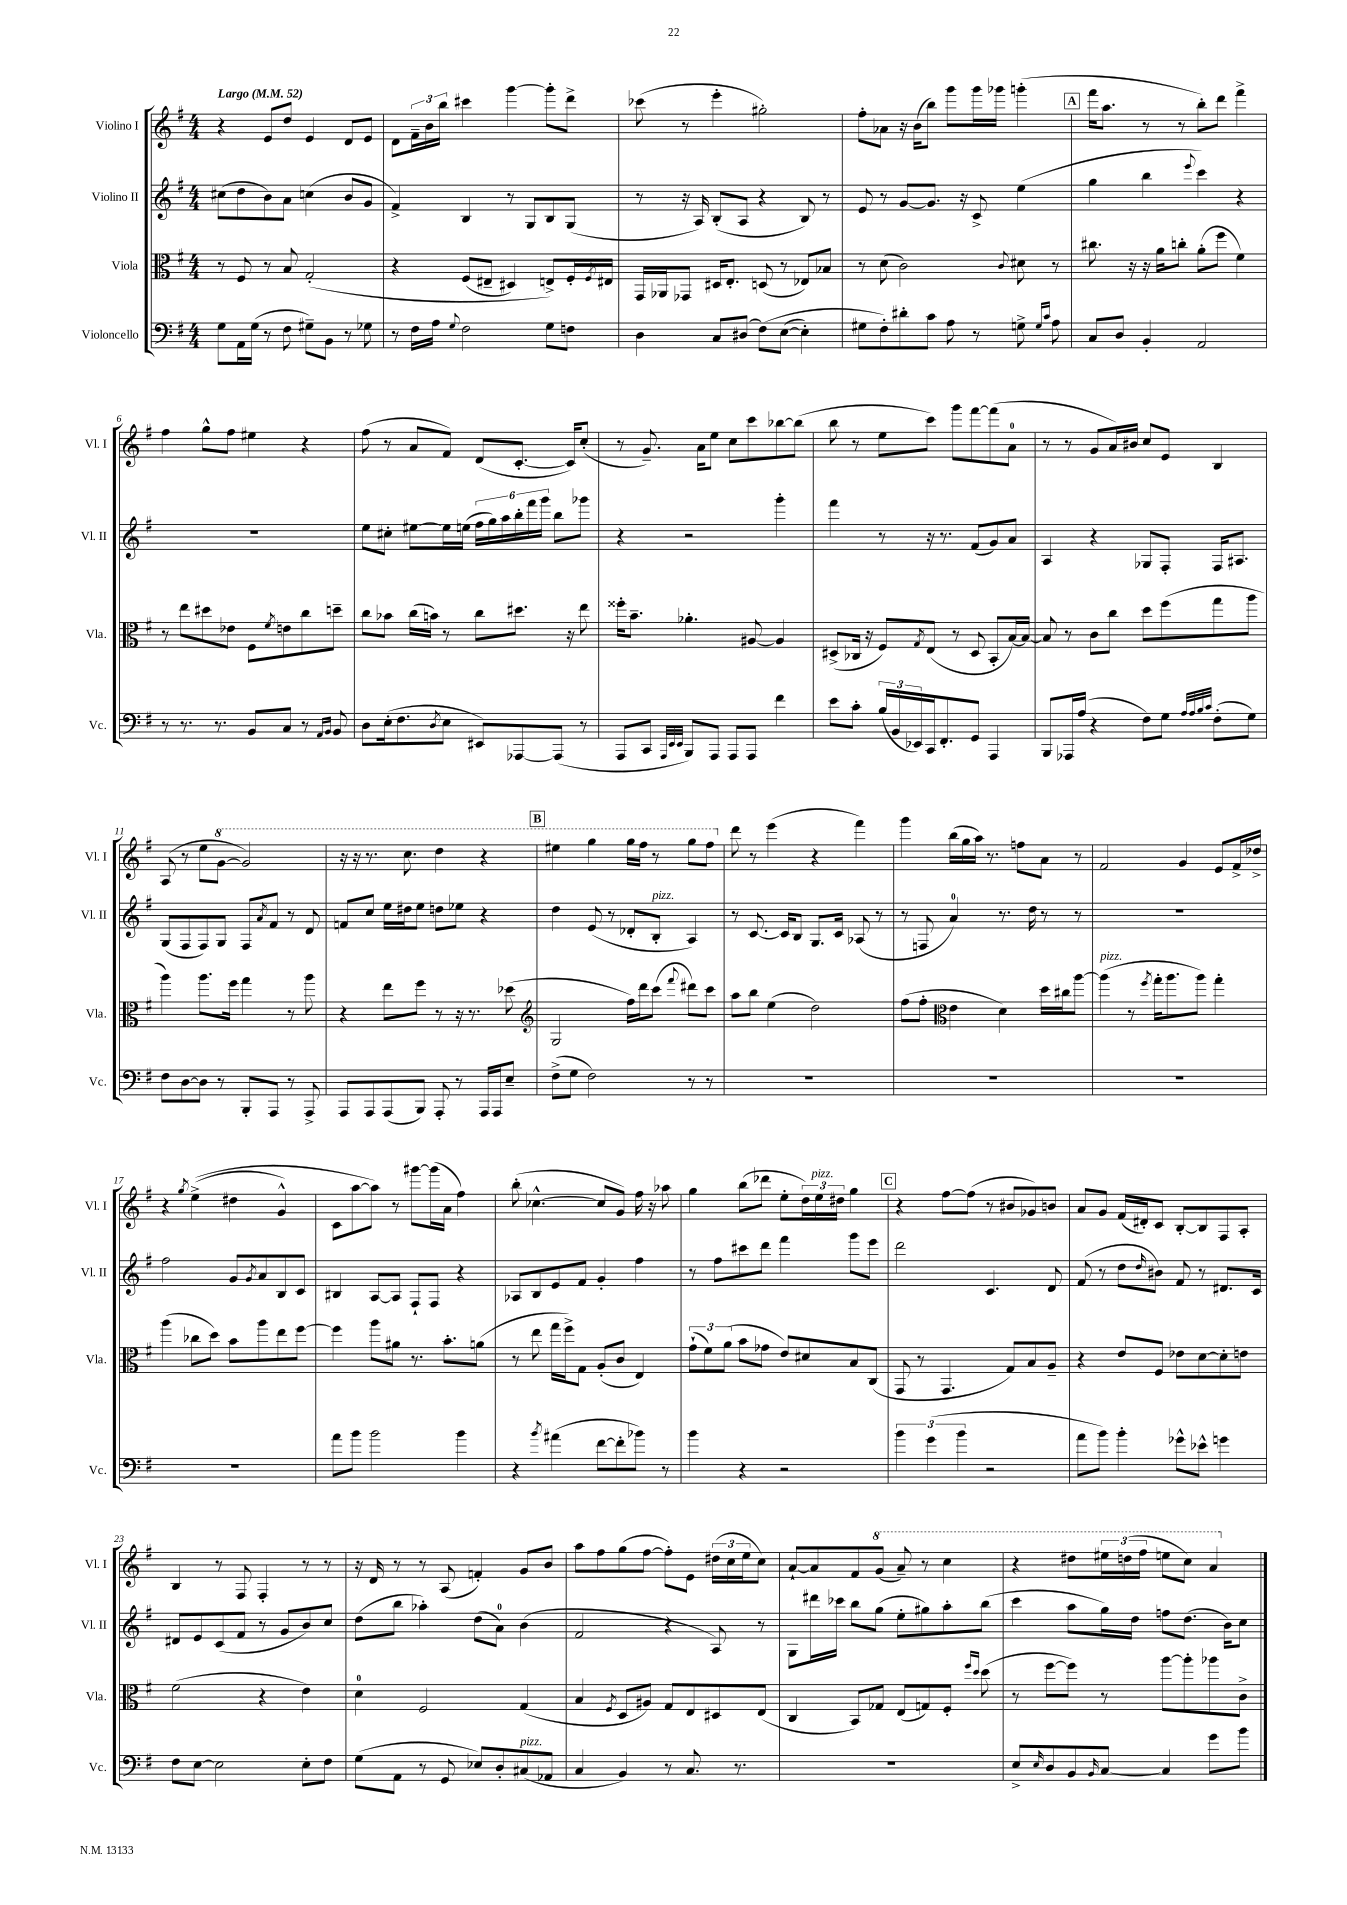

**kern	**kern	**kern	**kern
*staff4	*staff3	*staff2	*staff1
*clefF4	*clefC3	*clefG2	*clefG2
*k[f#]	*k[f#]	*k[f#]	*k[f#]
*M4/4	*M4/4	*M4/4	*M4/4
*MM52	*MM52	*MM52	*MM52
8G\L	8r	(8cc#\L	4r
16AA\L	8F#/	8dd\	.
(16G\JJ	.	.	.
8r	8r	8b\)	8e/L
8F#\	8B/	8a\J	8dd/J
8G#~\L)	&(2G'/	(4cc\	4e/
8BB\J	.	.	.
8r	.	8b/L	8d/L
8G-\	.	8g/J	8e/J
=	=	=	=
8r	4r	4f#^/)	8d\L
16F#\LL	.	.	24f#~\L
.	.	.	24b\
16A\JJ	.	.	.
.	.	.	24bb\JJ
8qqG/	.	.	.
2F#\	(8F#/L	4B/	4ccc#\
.	8E#~/J	.	.
.	4D#/)	8r	[4ggg\
.	.	8G/L	.
8G\L	8E^/L&)	8B/	8ggg'\]L
8F\J	16F#'/L	(8G/J	8ddd^\J
.	8qF#/	.	.
.	16E#/JJ	.	.
=	=	=	=
4D\	16GG/LL	8r	(8ccc-\
.	16AA-/J	.	.
.	8GG-/J	16r	8r
.	.	16A/)	.
8C/L	16D#/LK	(8B'/L	4eee'\
.	8.E'/J	.	.
(8D#/J	.	8A/J	.
&(8F#\L)	(8D/	4r	2gg#'\)
([8E\J	8r	.	.
4E'\])	8E-/L)	8B/)	.
.	8B-/J	8r	.
=	=	=	=
8G#\L	8r	8e/	8ff#'\L
8F#'\&)	(8d\	8r	8a-\J
8d#'\	2c\)	[8g/L	16r
.	.	.	(16b\LK
8c\J	.	8.g/]J	8bb\J)
8A\	.	.	8ggg\L
.	.	16r	.
8r	.	8c^/	16ggg\L
.	.	.	16ggg-\JJ
.	8qqc/	.	.
8G^\	8d#\	(4ee\	(4ggg'\
16qqG/LL	.	.	.
16qqc/JJ	.	.	.
8A\	8r	.	.
=	=	=	=
8C/L	8.cc#\	4gg\	16fff#\LK
.	.	.	8.aa\J
8D/J	.	.	.
.	16r	.	.
4BB'/	16r	4bb\	8r
.	16a\LK	.	.
.	8cc'\J	.	8r
.	.	8qqeee/	.
2AA/	(8a'\L	4ccc\)	8bb'\L)
.	8ff#\J	.	8ddd\J
.	4f#\)	4r	4fff#^\
=	=	=	=
8r	8r	1r	4ff#\
8.r	8ee\L	.	.
.	8dd#\	.	8gg^^\L
8.r	.	.	.
.	8e-\J	.	8ff#\J
8BB/L	8F#\L	.	4ee#\
.	8qf#/	.	.
8C/J	8e\	.	.
8r	8cc\	.	4r
16qqAA/LL	.	.	.
16qqBB/JJ	.	.	.
8BB/	8dd~\J	.	.
=	=	=	=
8D\L	8cc\L	8ee\L	(8ff#\
(16E'\k	8b-\J	8cc#'\J	8r
8.F#\	.	.	.
.	(16cc\LL	[8ee#\L	8a/L
.	16b\JJ)	.	.
8qD/	.	.	.
8E\J	8r	16ee#\]L	8f#/J)
.	.	(16ee\JJ	.
8EE#/L)	8cc\L	24ff#\LL	(8d/L
.	.	24gg\)	.
.	.	24aa\	.
[8AAA-/	8.dd#\J	24bb'\	[8.c'/J
.	.	24fff#\	.
.	.	24ggg\JJ	.
(8AAA-/]J	.	8bb\L	.
.	16r	.	16c/]LK)
8r	8ee\	8ggg-\J	(8cc'/J
=	=	=	=
8AAA/L	16ff##'\LK	4r	8r
.	8.b~\J	.	.
8CC/J	.	.	8.g~/)
32qqAAA/LLL	.	.	.
32qqEE/	.	.	.
32qqEE/JJJ	.	.	.
8BBB/L)	4.a-'\	2r	.
.	.	.	16a\LK
8AAA/J	.	.	8ee\J
8AAA/L	.	.	8cc\L
8AAA/J	[8A#/	.	8ccc\
4f#\	4A#/]	4ggg'\	[8bb-\
.	.	.	(8bb-\]J
=	=	=	=
8e\L	(8D#^/L	4fff#\	8bb\
8c'\J	16C-/Jk	.	8r
.	16r	.	.
(24B/LL	8F#/L)	8r	8ee\L
24BB/	.	.	.
24EE-/)	.	.	.
.	8qG/	.	.
16CC/J	(8E/J	16r	8ccc\J)
8.FF#'/	.	8.r	.
.	8r	.	8ggg\L
8GG/J	8D#/	(8f#/L	[8fff#\
4AAA/	8BB'/L	8g/)	(8fff#\]
.	[16B/L)	8a/J	8a\J
.	16B/_JJ	.	.
=	=	=	=
8BBB/L	8B/]	4A/	8r
16AAA-/L	8r	.	8r
(16A/JJ	.	.	.
4r	8c\L	4r	8g/L
.	8cc\J	.	16a/L)
.	.	.	16b#/JJ
8F#\L)	8dd\L	8G-/L	8cc/L
8G\J	(8ff#\	8F#'/J	8e/J
32qqA/LLL	.	.	.
32qqA/	.	.	.
32qqB/	.	.	.
32qqc/JJJ	.	.	.
(8F#'\L	8gg\	16F#/LK	4B/
.	.	8.A#/J	.
8G\J)	8aa\J	.	.
=	=	=	=
8F#\L	4aa\)	(8G/L	(8A/
[8D\	.	8F#/	8r
8D\]J	8.aa\L	8F#/)	8ee\L
8r	.	8G/J	[8gg\J
.	16ff#\Jk	.	.
8BBB'/L	4gg\	8F#/L	2gg/])
.	.	8qa/	.
8AAA/J	.	8f#/J	.
8r	8r	8r	.
8AAA^/	8aa\	8d/	.
=	=	=	=
8AAA/L	4r	8f/L	16r
.	.	.	16r
8AAA/	.	8cc/J	8.r
(8AAA/	8ee\L	16ee\LL	.
.	.	16dd#\J	8.ccc\
8BBB/J)	8ff#\J	8ee\J	.
8AAA'/	8r	8dd\L	4ddd\
8r	16r	8ee-\J	.
.	8.r	.	.
16AAA/LL	.	4r	4r
16AAA/J	.	.	.
8E~/J	(8dd-\	.	.
=	=	=	=
*	*clefG2	*	*
(8F#^\L	2G/	4dd\	4eee#\
8G\J	.	.	.
2F#\)	.	(8e/	4ggg\
.	.	8r	.
.	16ff#\LL)	8d-'/L	16ggg\LL
.	16ddd\J	.	16fff#\JJ
.	(8ccc\J	8B'/J	8r
.	8qqfff#/	.	.
8r	8ddd#\L)	4A/)	8ggg\L
8r	8ccc\J	.	8fff#\J
=	=	=	=
1r	8aa\L	8r	8ddd\
.	8bb\J	[8.c/	8r
.	(4ee\	.	(4eee\
.	.	16c/]LK	.
.	.	8B/J	.
.	2dd\)	8.G/L	4r
.	.	16c/Jk	.
.	.	(8A-/	4fff#\)
.	.	8r	.
=	=	=	=
1r	(8ff#\L	8r	4ggg\
.	8ff#'\J	8F/	.
*	*clefC3	*	*
.	4e\	4a/)	(16bb\LL
.	.	.	16gg\
.	.	.	16aa\JJ)
.	.	.	8.r
.	4d\)	8.r	.
.	.	.	8ff\L
.	.	16dd\	.
.	16dd\LL	8r	8a\J
.	16cc#\J	.	.
.	[8aa\J	8r	8r
=	=	=	=
1r	(4aa\]	1r	2f#/
.	8r	.	.
.	8qff#/	.	.
.	16gg'\LK	.	.
.	8.aa\	.	.
.	.	.	4g/
.	8aa\J)	.	.
.	4gg'\	.	8e/L
.	.	.	16f#^/L
.	.	.	16dd-^/JJ
=	=	=	=
1r	(4aa\	2ff#\	4r
.	.	.	8qgg/
.	8cc-\L	.	&((4ee^\
.	8dd\J)	.	.
.	8b\L	8g/L	4dd#\
.	.	8qg/	.
.	8aa\	8a/	.
.	8ee\	8B/	4g^^/)
.	[8ff#\J	8c/J	.
=	=	=	=
8a\L	4ff#\]	4B#/	8c\L
8b\J	.	.	[8aa\
2b\	8aa\L	[8A/L	8aa\]J&)
.	8a#\J	8A/]J	8r
.	8.r	8F#`/L	[8ggg#\L
.	.	8F#/J	(16ggg#\]L
.	8.b'\L	.	16a\JJ
4b\	.	4r	4ff#\)
.	(8a\J	.	.
=	=	=	=
4r	8r	8A-/L	(8bb'\
.	8ee\	8B/	[4.cc-^^\
8qb/	.	.	.
(4a#\	16gg\LL	8e/	.
.	16ff#^\J)	.	.
.	8G\J	8f#/J	.
[8f#\L	(8A'/L	4g'/	8cc-/]L
8f#'\]	8c/J	.	8g/J)
8b-\J)	4E/)	4ff#\	16ff#\
.	.	.	16r
8r	.	.	8aa-\
=	=	=	=
4b\	(12g`\L	8r	4gg\
.	12f#\)	.	.
.	.	8ff#\L	.
.	(12a\J	.	.
4r	8b\L	8ccc#\	(8bb\L
.	8g-\J	8ddd\J	8ddd-\J
2r	8e/L)	4fff#\	8ee'\L
.	8d#/	.	24dd\L)
.	.	.	24ee\
.	.	.	24dd#\JJ
.	8B/	8ggg\L	4gg\
.	(8C/J	8eee\J	.
=	=	=	=
6b\	8GG/	2ddd\	4r
.	8r	.	.
(6g\	.	.	.
.	4.GG/	.	[8ff#\L
6b\	.	.	.
.	.	.	(8ff#\]J
2r	.	4.c/	8r
.	8G/L)	.	8b#/L
.	8B/	.	8g-/)
.	8A~/J	8d/	8b/J
=	=	=	=
8a\L	4r	(8f#/	8a/L
8b\J)	.	8r	8g/J
4b'\	8e/L	8dd\L	(16f#/LL
.	.	.	16d#'/J)
.	.	16qqdd/	.
.	8F#/J	8b#\J)	8c/J
8g-^^\L	8e-\L	8f#/	[8B'/L
8e-^^\J	[8d\	8r	8B/]
4g\	8d'\]	8.d#/L	8F#/
.	8e\J	.	8A'/J
.	.	16c/Jk	.
=	=	=	=
8F#\L	(2f#\	8d#/L	4B/
[8E\J	.	8e/	.
2E\]	.	(8c/	8r
.	.	8f#/J	8F#/
.	4r	8r	4F#'/
.	.	8g/L	.
8E'\L	4e\)	8b/)	8r
8F#\J	.	8cc/J	8r
=	=	=	=
(8G\L	4d\	(8dd\L	16r
.	.	.	16d/
8AA\J	.	8bb\J	8r
8r	2F#/	4aa-'\)	8r
8GG/	.	.	(8A/
8E-/L)	.	(8dd\L	4f'/)
8D'/	.	8a\J)	.
(8C#/	(4G/	(4b\	8g/L
8AA-/J	.	.	8b/J
=	=	=	=
4C/	4B/	2f#/	8aa\L
.	.	.	8ff#\
.	8qF#/	.	.
4BB/)	8D/L	.	(8gg\
.	8A#/J)	.	[8ff#\J
8r	8G/L	4r	8ff#'\]L)
8.C/	8E/	.	8e\J
.	8D#/	8A/)	(24dd#\LL
.	.	.	24cc\
8.r	.	.	.
.	.	.	24ee\J
.	(8E/J	8r	8cc\J)
=	=	=	=
1r	4C/	8G\L	[8a`/L
.	.	16ddd#\L	8a/]
.	.	16ccc-\JJ	.
.	8BB/L)	8bb\L	8f#/
.	8G-/J	(8gg\J	(8gg/J
.	(8E/L	8ee'\L	8aa~/)
.	8G/)	8gg#\)	8r
.	8F#'/J	8aa'\	4ccc\
.	16qqff#/LL	.	.
.	16qqdd/JJ	.	.
.	(8dd\	(8bb\J	.
=	=	=	=
8E^/L	8r	4ccc\	4r
16qqE/	.	.	.
8D/	[8ff#\L	.	.
8BB/	8ff#\]J)	8aa\L	8ddd#\L
16qqBB/	.	.	.
[8C/J	8r	16gg\L)	24eee#\L
.	.	.	(24ddd\
.	.	16dd\JJ	.
.	.	.	24fff#\JJ
4C/]	[8aa\L	8ff\L	8eee\L
.	8aa'\]	(8.dd\J	8ccc\J)
8g\L	8aa-\	.	4aa/
.	.	16b\LK)	.
8b\J	8c^\J	8cc\J	.
==	==	==	==
*-	*-	*-	*-
